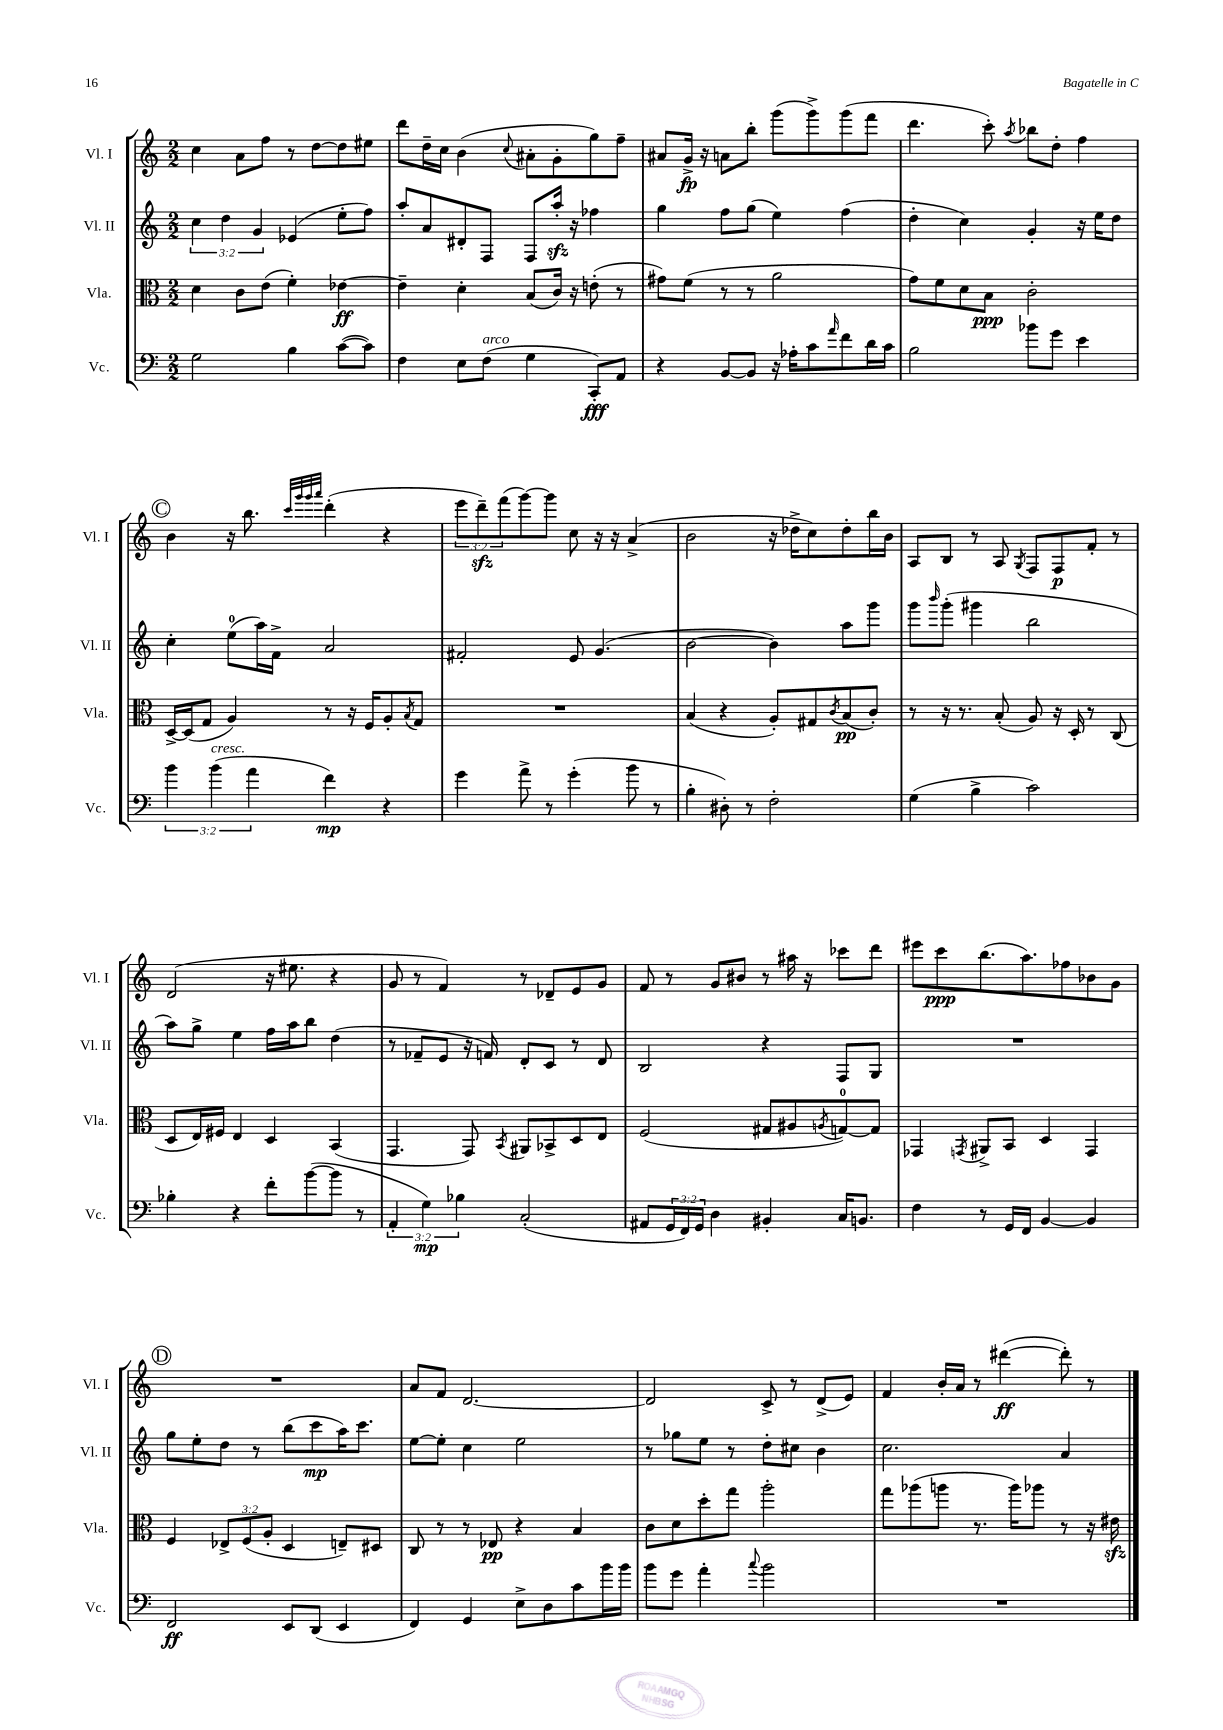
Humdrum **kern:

**kern	**kern	**kern	**kern
*staff4	*staff3	*staff2	*staff1
*clefF4	*clefC3	*clefG2	*clefG2
*k[]	*k[]	*k[]	*k[]
*M2/2	*M2/2	*M2/2	*M2/2
2G	4d	6cc	4cc
.	.	6dd	.
.	8c	.	8a
.	.	6g	.
.	(8e	.	8ff
4B	4f')	(4e-	8r
.	.	.	[8dd
([8c	[4e-	8ee'	8dd]
8c])	.	8ff)	8ee#
=	=	=	=
4F	4e-~]	8aa'	8ddd
.	.	8a	16dd~
.	.	.	16cc
8E	4d'	8d#'	(4b
(8F	.	8F	.
.	.	.	8qqcc
4G	(8B	8F	8a#'
.	16c)	16aa'	8g'
.	16r	16r	.
8CC')	(8e'	4ff-	8gg)
8AA	8r	.	8ff~
=	=	=	=
4r	8g#)	4gg	8a#
.	(8f	.	16g^
.	.	.	16r
[8BB	8r	8ff	8a
8BB]	8r	(8gg	8bb'
16r	2a	4ee)	(8ggg
16A-'	.	.	.
8c	.	.	8ggg^)
16qqa	.	.	.
8f	.	(4ff	(8ggg
16d	.	.	8fff
16c	.	.	.
=	=	=	=
2B	8g)	4dd'	4.ddd
.	8f	.	.
.	8d	4cc)	.
.	8B	.	8ccc')
.	.	.	8qaa
8b-	2c'	4g'	8bb-
8g	.	.	8dd'
4e	.	16r	4ff
.	.	16ee	.
.	.	8dd	.
=	=	=	=
6b	[16D^	4cc'	4b
.	(16D]	.	.
.	8G	.	.
(6b	.	.	.
.	4A)	(8ee	16r
.	.	.	8.bb
6a	.	.	.
.	.	16aa)	.
.	.	16f^	.
.	.	.	32qqccc
.	.	.	32qqggg
.	.	.	32qqggg
.	.	.	32qqaaa
4f)	8r	2a	(4ddd'
.	16r	.	.
.	16F	.	.
4r	8A'	.	4r
.	8qB	.	.
.	8G	.	.
=	=	=	=
4g	1r	2f#'	12eee
.	.	.	12ddd~)
.	.	.	(12fff
8a^	.	.	[8ggg)
8r	.	.	8ggg]
(4g'	.	8e	8cc
.	.	(4.g	16r
.	.	.	16r
8b	.	.	(4a^
8r	.	.	.
=	=	=	=
4B'	(4B	[2b	2b
8D#')	4r	.	.
8r	.	.	.
2F'	8A')	4b])	16r
.	.	.	16dd-^
.	8G#	.	8cc)
.	8qc	.	.
.	(8B	8aa	8dd-'
.	8c')	8ggg	16bb
.	.	.	16b
=	=	=	=
(4G	8r	8ggg	8A
.	.	16qqbbb	.
.	16r	(8ggg'	8B
.	8.r	.	.
4B^	.	4ggg#	8r
.	(8B'	.	8A
.	.	.	8qG
2c)	8A)	2bb	8F
.	16r	.	8F
.	16D'	.	.
.	8r	.	8f'
.	(8C	.	8r
=	=	=	=
4B-'	8D	8aa)	(2d
.	16E)	8gg^	.
.	16F#	.	.
4r	4E	4ee	.
8f'	4D	16ff	16r
.	.	16aa	8.ee#
([8b	.	8bb	.
8b]	(4BB	(4dd	4r
8r	.	.	.
=	=	=	=
6AA'	4.GG	8r	8g
.	.	8f-~	8r
6G)	.	.	.
.	.	8e	4f)
6B-	.	.	.
.	8GG)	16r	.
.	.	16f)	.
.	8qBB	.	.
(2C'	8AA#	8d'	8r
.	8BB-^	8c	8d-~
.	8D	8r	8e
.	8E	8d	8g
=	=	=	=
8AA#	(2F	2B	8f
24GG	.	.	8r
24FF)	.	.	.
24GG	.	.	.
4D	.	.	8g
.	.	.	8b#
4BB#'	8G#	4r	8r
.	8A#	.	16aa#
.	.	.	16r
.	8qA	.	.
16C	[8G)	8F	8ccc-
8.BB	.	.	.
.	8G]	8G	8ddd
=	=	=	=
4F	4GG-	1r	8eee#
.	.	.	8ccc
.	8qGG	.	.
8r	8AA#^	.	(8.bb
16GG	8BB	.	.
16FF	.	.	8.aa)
[4BB	4D	.	.
.	.	.	8ff-
4BB]	4GG	.	8b-
.	.	.	8g
=	=	=	=
2FF	4F	8gg	1r
.	.	8ee'	.
.	12E-^	8dd	.
.	(12F	.	.
.	.	8r	.
.	12A'	.	.
8EE	4D	(8bb	.
(8DD	.	8ccc	.
4EE	8E~)	16aa)	.
.	.	8.ccc	.
.	8D#	.	.
=	=	=	=
4FF)	8C	[8ee	8a
.	8r	8ee']	8f
4GG	8r	4cc	[2.d
.	8E-	.	.
8E^	4r	2ee	.
8D	.	.	.
8c	4B	.	.
16b	.	.	.
16b	.	.	.
=	=	=	=
8b	8c	8r	2d]
8g	8d	8gg-	.
4a'	8dd'	8ee	.
.	8gg	8r	.
8qqcc	.	.	.
2b	2aa'	8dd'	8c^
.	.	8cc#	8r
.	.	4b	(8d^
.	.	.	8e)
=	=	=	=
1r	8gg	2.cc	4f
.	(8aa-	.	.
.	8aa	.	16b'
.	.	.	16a
.	8.r	.	8r
.	.	.	([4ddd#
.	16aa)	.	.
.	8aa-	.	.
.	8r	4a	8ddd#'])
.	16r	.	8r
.	16e#	.	.
==	==	==	==
*-	*-	*-	*-
